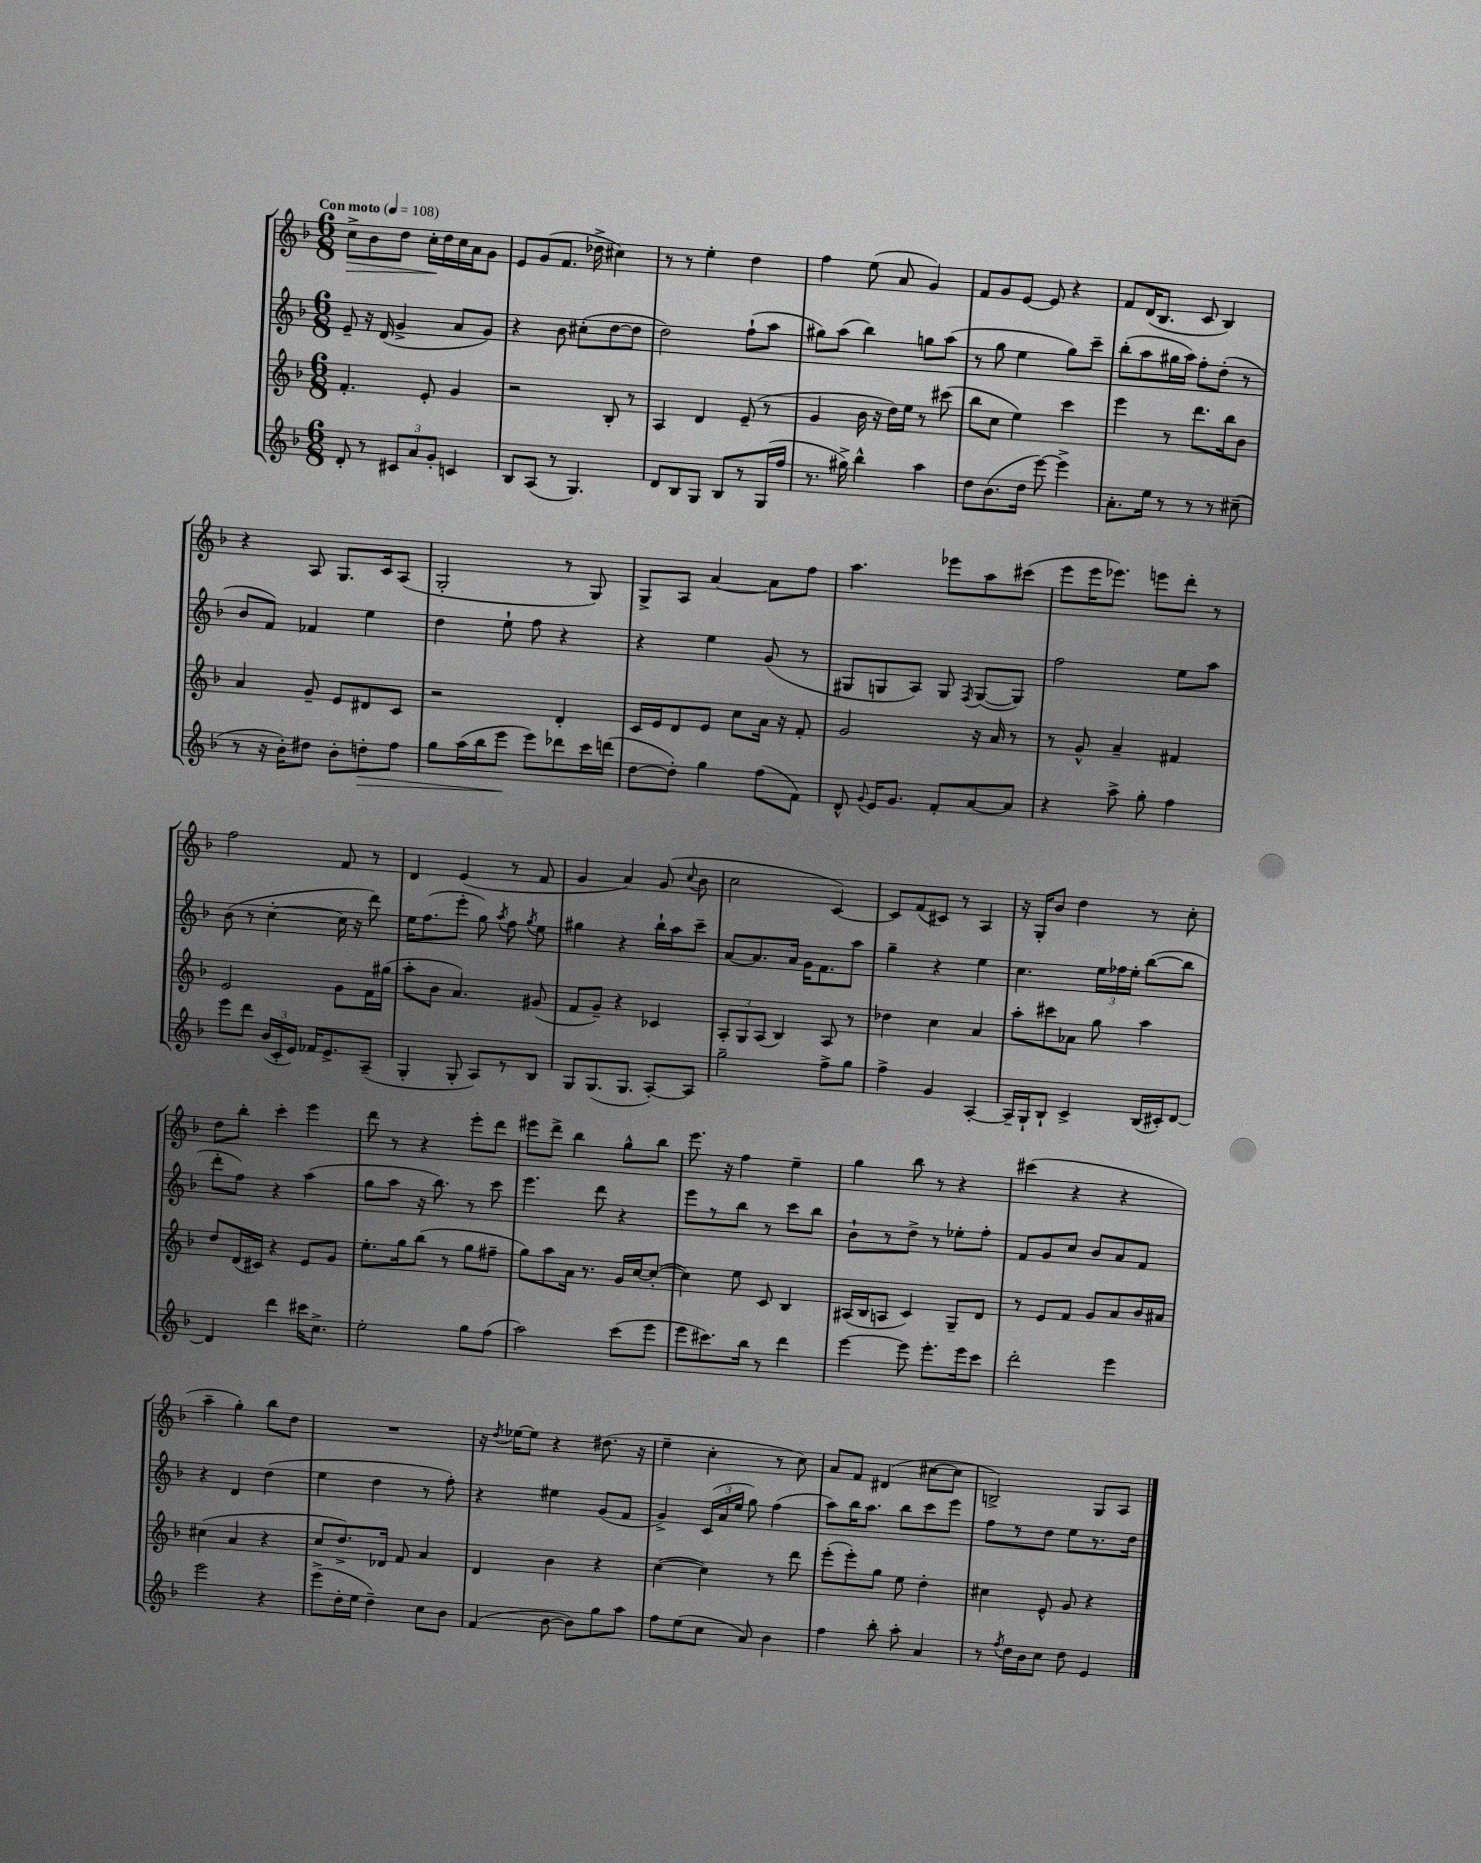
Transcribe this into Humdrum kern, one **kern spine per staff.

**kern	**kern	**kern	**kern
*staff4	*staff3	*staff2	*staff1
*clefG2	*clefG2	*clefG2	*clefG2
*k[b-]	*k[b-]	*k[b-]	*k[b-]
*M6/8	*M6/8	*M6/8	*M6/8
*MM108	*MM108	*MM108	*MM108
8d'/	4.f'/	8e~/	8cc^\L
8r	.	16r	8b-\
.	.	(16d/	.
12c#/L	.	4g^/	8dd\J
12a/	.	.	.
.	8e'/	.	16cc'\LL
12g'/J	.	.	.
.	.	.	16dd\
4c/	4g/	8a/L	16cc\
.	.	.	16a\J
.	.	8g/J)	8g\J
=	=	=	=
8B-/L	2r	4r	8e/L
(8A/J	.	.	(8g/
8r	.	8b-\	8.f/J
4.G/)	.	(8cc#'\L	.
.	.	.	16dd-^\
.	8B-'/	[8dd\	4cc#\)
.	8r	8dd\]J	.
=	=	=	=
8d/L	4A/	2dd\)	8r
8B-/	.	.	8r
8G/J	4d/	.	4ee'\
8B-/L	.	.	.
8r	(8e~/	(8ff`\L	4dd\
(16G/L	8r	8aa\J	.
16ff/JJ	.	.	.
=	=	=	=
8.r	4g/	8gg#\L)	4ff\
.	.	(8aa\J	.
16gg#^\)	.	.	.
4bb-^^\	16b-\	4bb-\)	(8ee\
.	16r	.	.
.	16dd\LL)	.	8a/
.	16ee\JJ	.	.
4aa\	8r	8gg\L	4g/)
.	(8ccc#\	(8aa\J	.
=	=	=	=
8dd\L	8bb-\L	8r	8f/L
(8.b-\	8cc\J	8gg\	8g/
.	4ee\)	4ee\	[8e/J
16dd\Jk	.	.	.
[8eee\)	.	.	8e/]
4eee^\]	4ccc\	8gg\L)	4r
.	.	8ccc~\J	.
=	=	=	=
8.a'\L	4eee\	(8bb-'\L	8f/L
.	.	8aa\	(16d/K
16ee\Jk	.	.	8.B-/J
8r	8r	16gg#\L	.
.	.	16aa\JJ)	.
8r	8.ddd\L	8ff'\L	8c/
8r	.	(8dd'\J	4B-/)
.	16bb-\k	.	.
(8cc#~\	8b-\J	8r	.
=	=	=	=
8r	4a/	8b-/L	4r
16r	.	8f/J)	.
16b-'\LK)	.	.	.
8dd#\J	8g~/	4f-/	8A/
8b-'\L	8e/L	.	8.G/L
8dd'\	8d#/	4ee\	.
.	.	.	16c/k
8ff\J	8c/J	.	(8A/J
=	=	=	=
8gg\L	2r	4dd\	2G'/
(16aa\L	.	.	.
16bb-\J	.	.	.
8eee\J	.	8ee`\	.
8eee\L)	.	8ff\	.
8ddd-\	4d'/	4r	8r
16ccc\L	.	.	8G/)
(16ddd\JJ	.	.	.
=	=	=	=
[8dd\L	16c/LL	4r	8G^/L
.	16e/J	.	.
8dd'\]J)	8d/	.	8A/J
4gg\	8e/J	4ee\	[4a/
.	8cc\L	.	.
(8ff\L	16a\Jk	(8g/	8a\]L
.	16r	.	.
8f\J)	8f'/	8r	8ff\J
=	=	=	=
8d^^/	2g/	8G#/L	4.aa\
8qqg/	.	.	.
16e/LK	.	8G/	.
8.g/J	.	.	.
.	.	8A/J)	.
8f'/L	.	8G/	8eee-\L
.	.	8qF/	.
[8a/	16r	([8G/L	8aa\
.	16a/	.	.
8a/]J	8r	8G/]J)	(8ccc#\J
=	=	=	=
4r	8r	2ff\	8eee\L
.	8g^^/	.	16eee\K
.	.	.	8.eee-\J)
8aa^\	4a~/	.	.
8gg'\	.	.	8eee\L
4ff\	4f#/	8ee\L	8ddd'\J
.	.	8aa\J	8r
=	=	=	=
8eee\L	2e/	(8b-\	2ff\
8ddd\J	.	8r	.
(24b-/LL	.	[4cc'\	.
24c'/	.	.	.
24e/JJ)	.	.	.
16f-/LK	.	.	.
8.e^/	.	.	.
.	8g\L	16cc\]	8f/
.	.	16r	.
(8A~/J	16f\L	8ddd\)	8r
.	(16gg#\JJ	.	.
=	=	=	=
4G'/	8aa'\L	16ee\LK	4d/
.	.	(8.ff\	.
.	8b-\J	.	.
8G'/	4.a/)	8eee'\J	(4e/
8A/L)	.	8gg\)	.
.	.	8qaa/	.
8r	.	8ff\	8r
.	.	8qgg/	.
8B-/J	(8g#/	8ee\	8f/
=	=	=	=
8G/L	8f/L	4gg#\	4g/
(8.G/	8g~/J)	.	.
.	4r	4r	4a/)
8.G/J	.	.	.
[8A'/L)	4c-/	16bb-`\LL	(8g/
.	.	16aa\J	.
.	.	.	8qqcc/
8A/]J	.	8ccc~\J	8b-\
=	=	=	=
2gg~\	12A'/L	[8a/L	2cc\
.	12G/	.	.
.	.	8.a/]	.
.	(12A/J	.	.
.	4B-/)	.	.
.	.	16a/Jk	.
.	.	16g\LK	.
.	.	8.f\	.
8ff^\L	8A/	.	[4c/)
8gg\J	8r	8aa\J	.
=	=	=	=
4ff^\	4dd-\	4gg~\	8c/]L
.	.	.	(8f/
4g/	4cc\	4r	8c#/J)
.	.	.	8r
[4A'/	4a/	4ee\	4A/
=	=	=	=
16A~/]LL	8aa'\L	4.cc\	16r
16G`/J	.	.	16G'/LK
8B-`/J	8ccc#\	.	8b-/J
4c^/	8a-\J	.	4dd\
.	8gg\	24ee\LL	.
.	.	24ff-\	.
.	.	24ee'\JJ	.
(16B-/LL	4aa\	([8bb-\L	8r
16c#'/J)	.	.	.
[8d/J	.	8bb-\]J	8cc'\
=	=	=	=
4d/]	8dd/L	8ddd'\L	8dd\L
.	(16d/L	8ff\J)	8bb-'\J
.	16c#/JJ)	.	.
4ddd\	4r	4r	4ccc'\
16ccc#\LK	8e/L	(4aa\	4eee\
8.cc^\J	.	.	.
.	8g/J	.	.
=	=	=	=
2ee'\	8.ee'\L	8gg\L	8ddd\
.	.	8aa\J	8r
.	16gg\k	.	.
.	(8bb-\J	16r	4r
.	.	8.bb-\)	.
.	8r	.	.
8gg\L	8gg\L	8r	8eee'\L
(8ff\J	8ff#~\J	8ccc\	8ddd\J
=	=	=	=
2aa\)	8gg\L)	4.eee\	8eee#\L
.	8aa\	.	8ddd^\J
.	16a\Jk	.	4bb-\
.	8.r	.	.
.	.	8ddd\	.
(8ccc\L	16g/LL	4r	8gg^^\L
.	[16cc/J	.	.
8eee\J	(8cc'/_J	.	8bb-\J
=	=	=	=
8eee\L	4cc\])	8eee\L	8.eee\
8.ccc#\)	.	8r	.
.	.	.	16r
.	8ee\	8bb-\J	4ff\
16bb-\Jk	.	.	.
8r	8c/	8r	.
4ddd\	4B-/	8ccc\L	4ee~\
.	.	8bb-\J	.
=	=	=	=
[4eee\	(16A#/LL	8b-`\L	4gg\
.	16B-/J	.	.
.	8A/J	8r	.
8eee\]	4c/)	8dd^\J	8bb-\
8.eee'\L	.	8r	8r
.	8G~/L	8ee-'\L	4r
16eee\k	.	.	.
8ccc\J	8d/J	8ff'\J	.
=	=	=	=
2ddd'\	8r	8f/L	(4ccc#\
.	8e/L	8g/	.
.	8f/J	8cc/J	4r
.	8g/L	8b-/L	.
4eee\	8a/	8a/	4r
.	16b-/L	8f/J	.
.	16a#/JJ	.	.
=	=	=	=
2eee\	(4cc#\	4r	4aa~\
.	4a/	4d/	4gg'\)
4r	4r	(4dd\	8bb-\L
.	.	.	8dd\J
=	=	=	=
(8eee^\L	8cc/L	4ee\	2.r
16dd'\L	8.dd^/)	.	.
16ee\JJ	.	.	.
4dd~\)	.	4dd\	.
.	16d-/Jk	.	.
.	8f/	.	.
8cc\L	4a/	8r	.
8b-\J	.	8ff'\)	.
=	=	=	=
(4f/	4d/	4r	16r
.	.	.	8qdd/
.	.	.	[16ee-\LK
.	.	.	8ee-\]J
[8b-\	4b-\	4ee#\	4r
8b-\]L)	.	.	.
8gg\	4r	(8g/L	(8.dd#\
8aa\J	.	8f/J	.
.	.	.	16r
=	=	=	=
8ff\L	([4cc\	4g^/)	4ee~\
(8ee\	.	.	.
8cc\J	4cc\])	(24c/LL	4cc'\
.	.	24a/	.
.	.	24ee/JJ	.
8a/)	.	8gg\)	.
4b-\	8r	(4ff\	8r
.	8ddd\	.	8cc\)
=	=	=	=
4ff\	(8eee'\L	8aa\L)	8a/L
.	8eee'\)	16bb-\K	8f/J
.	.	8.aa\J	.
8bb-'\	8gg\J	.	(4d#/
8aa'\	8ee\	8bb-\L	.
4a/	4dd'\	8ccc\	[8cc#\L
.	.	8eee\J	8cc#\]J
=	=	=	=
8r	4cc#\	8ff\L	2B^/)
8qff/	.	.	.
16dd\LL	.	8r	.
16b-\J	.	.	.
8cc\J	8e^^/	8dd\J	.
8dd\	8g/	8ee\L	.
4e/	4r	8.r	8G/L
.	.	.	8A/J
.	.	16dd\Jk	.
==	==	==	==
*-	*-	*-	*-
